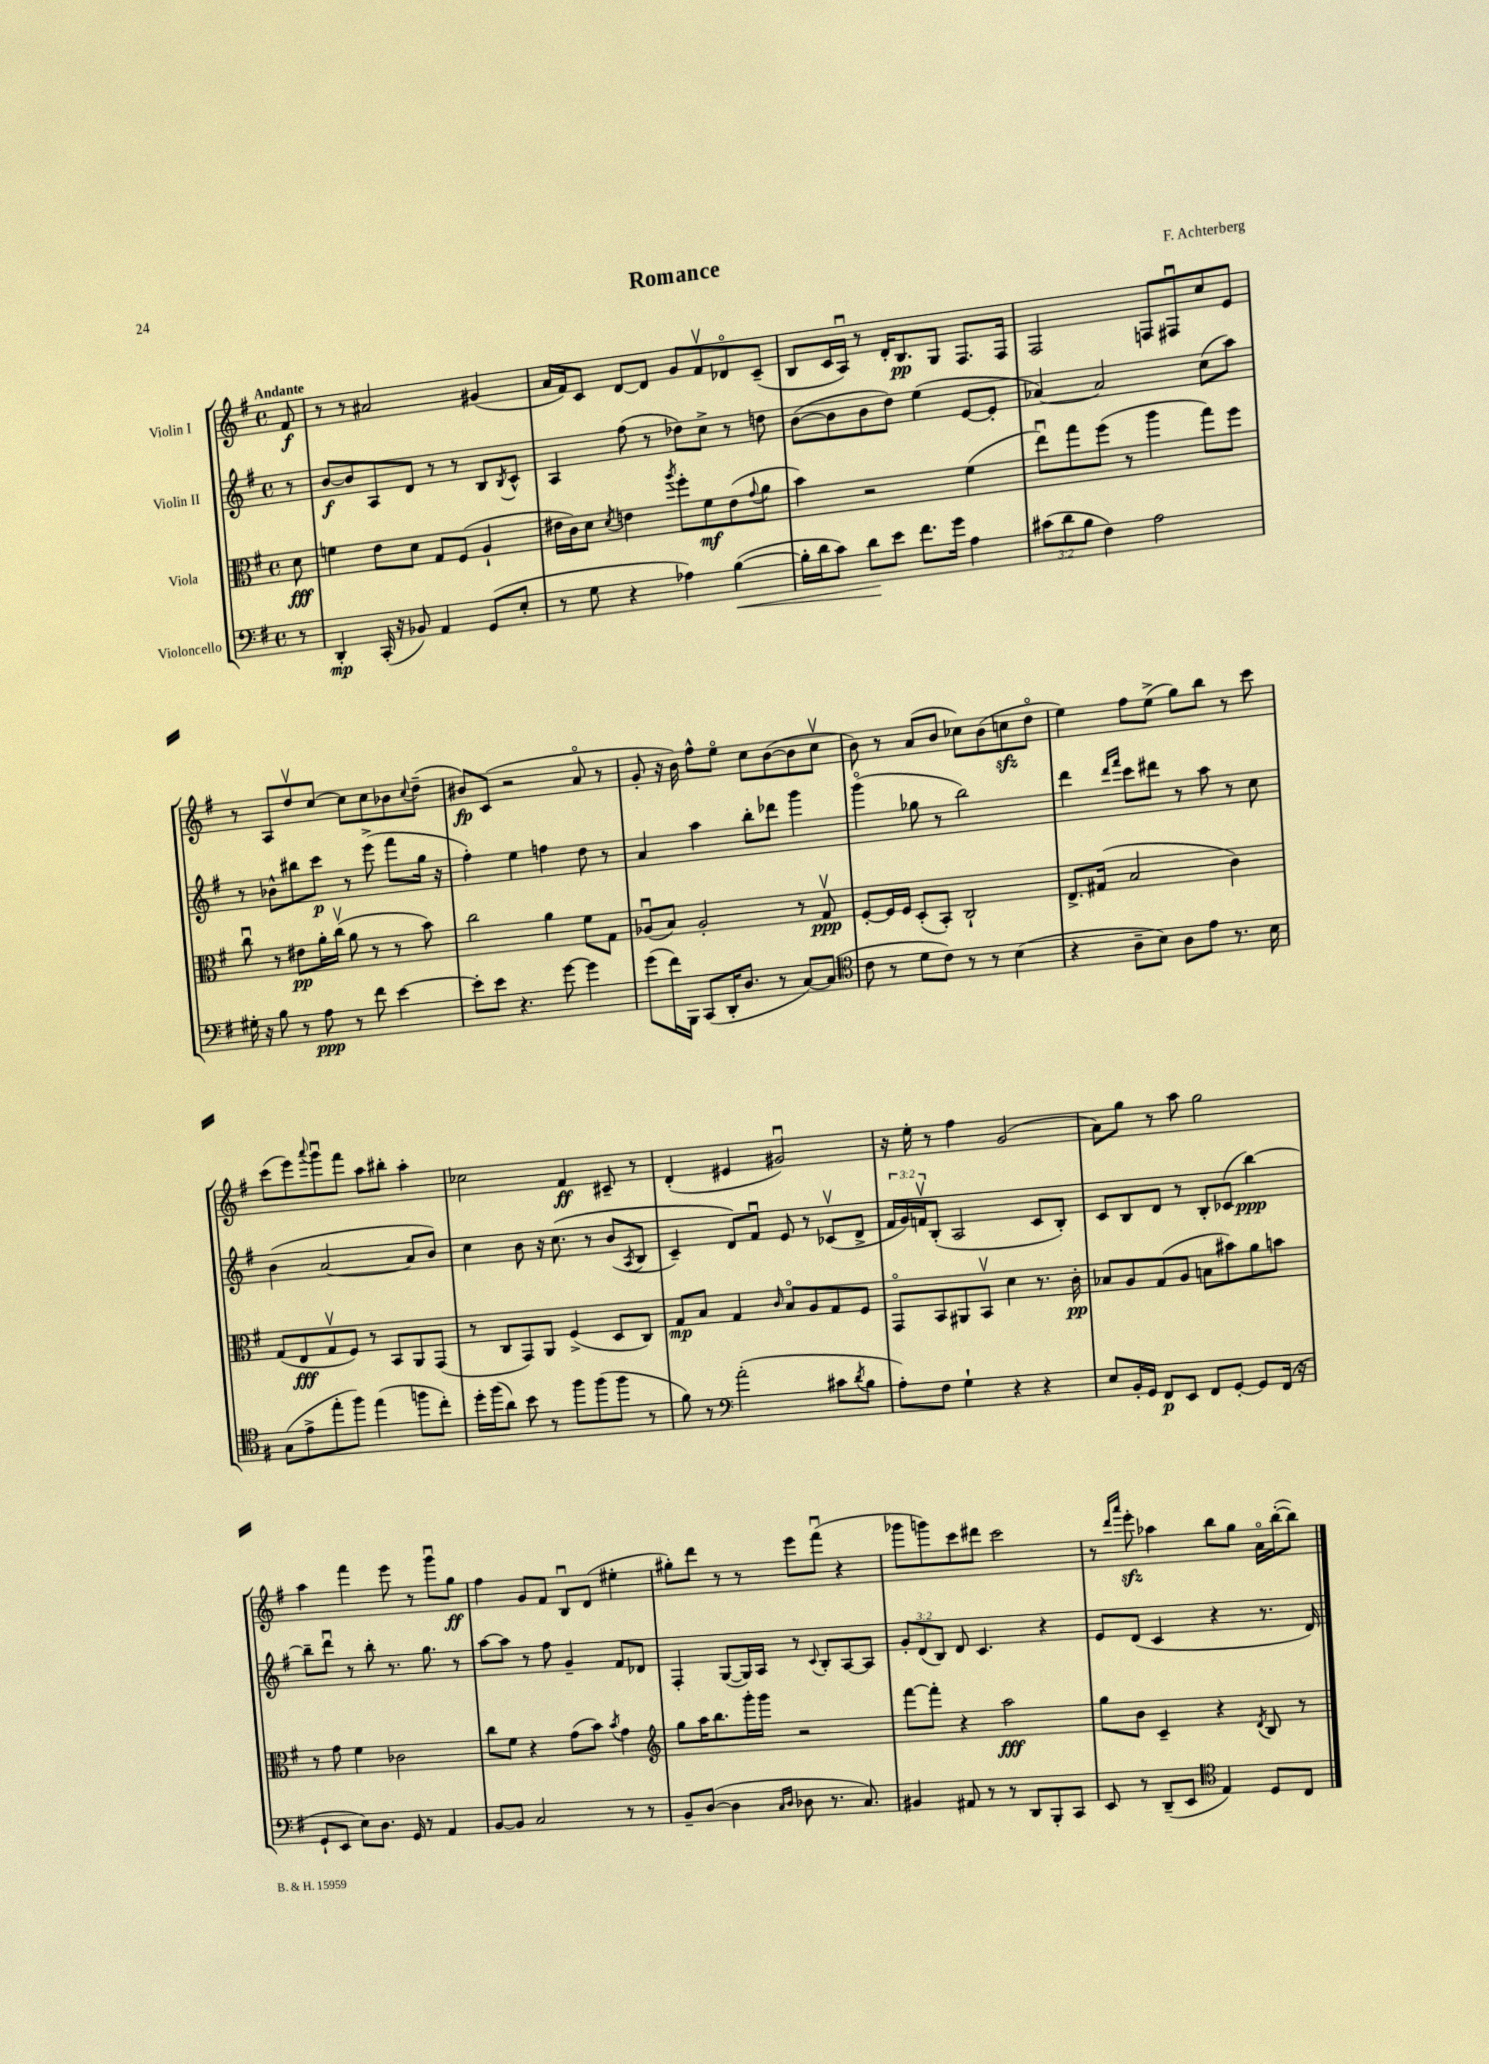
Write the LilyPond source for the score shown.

\header { title = "Romance" composer = "F. Achterberg" }
<<
\new StaffGroup <<
\new Staff = "s0" \with { instrumentName = "Violin I" } {
    \clef treble \key g \major \defaultTimeSignature \time 4/4 \partial 8 \tempo "Andante"
    fis'8\f |
    r8 r8 ais'2 gis'4( |
    a'16 fis'16) c'8 d'8~ d'8 g'8 fis'8\upbow des'8\flageolet c'8--( |
    b8 c'16 a16\downbow) r8 d'16-. b8.\pp g8 fis8. fis16 |
    fis2 f8 fis8\downbow c''8 e'8 |
    r8 a8 d''8\upbow c''8~ c''8 c''8 bes'8 \appoggiatura { c''8 } d''8--( |
    bis'8\fp) c'8( r2 a'8\flageolet r8 |
    g'8-. r16 b'16) fis''8-^ e''8\flageolet c''8 b'8~( b'8 c''8\upbow |
    b'8) r8 a'8( b'8 ces''8) b'8( c''8\sfz d''8\flageolet |
    e''4) fis''8 e''8->( g''8) b''8 r8 c'''8 |
    c'''8( e'''8) \appoggiatura { a'''8 } g'''8\downbow fis'''8 a''8 bis''8-. a''4-. |
    ces''2 fis'4\ff cis'8-- r8 |
    d'4-.( eis'4 gis'2\downbow) |
    r16 e''16-. r8 fis''4 g'2( |
    a'8) g''8 r8 a''8 g''2 |
    a''4 fis'''4 e'''8 r8 g'''8\downbow g''8\ff |
    fis''4 g'8 fis'8 b8\downbow d'8( eis''4-. |
    gis''8-.) d'''8 r8 r8 e'''8 fis'''8\downbow( r4 |
    ges'''8 g'''8) c'''8 dis'''8 c'''2 |
    r8 \grace { d'''16 a'''16 } e'''8-.\sfz aes''4 b''8 g''8 a'16\flageolet b''16~-.( b''8) \bar "|." |
}
\new Staff = "s1" \with { instrumentName = "Violin II" } {
    \clef treble \key g \major \defaultTimeSignature \time 4/4 \override Staff.TupletNumber.text = #tuplet-number::calc-fraction-text \partial 8
    r8 |
    b'8~\f b'8 a8 d'8 r8 r8 b8 \acciaccatura { b8 } c'8-^ |
    a4 fis''8( r8 des''8) c''8-> r8 d''8 |
    b'8~( b'8 b'8 d''8) e''4( e'8~ e'8-. |
    aes'4~) aes'2 c''8( a''8) |
    r8 bes'8-^ bis''8 c'''8\p r8 e'''8->( fis'''8 g''16 r16 |
    fis''4-.) e''4 f''4 d''8 r8 |
    a'4 a''4 b''8-. des'''8 g'''4 |
    g'''4\flageolet( ges''8 r8 b''2) |
    d'''4 \grace { d'''16 fis'''16 } c'''8 dis'''8 r8 a''8 r8 c''8 |
    b'4( a'2~ a'8 b'8) |
    c''4 b'8 r16 c''8.\( r8 b'8( \acciaccatura { a8 } b8 |
    c'4--) d'8\) fis'8\downbow e'8 r8 ces'8\upbow( d'8-> |
    \tuplet 3/2 { fis'16 g'16) f'16\upbow } b8-.( a2 c'8 b8-.) |
    c'8 b8 d'8 r8 b8-. ces'8( b''4~\ppp) |
    b''8-- d'''8\downbow r8 b''8-. r8. g''8. r8 |
    a''8~ a''8 r8 fis''8 g'4-- fis'8 des'8 |
    fis4-. g8~( g16) a16 r8 \appoggiatura { c'8 } b8-. a8~ a8 |
    \tuplet 3/2 { g'8-. d'8( b8) } d'8 c'4. r4 |
    e'8 d'8( c'4 r4 r8. d'16) \bar "|." |
}
\new Staff = "s2" \with { instrumentName = "Viola" } {
    \clef alto \key g \major \defaultTimeSignature \time 4/4 \partial 8
    d'8\fff |
    f'4 e'8 d'8 g8 fis8( a4-! |
    eis'16 c'16) d'8 \acciaccatura { d'8 } e'4 \acciaccatura { a''8 } fis''8-. fis'8\mf e'8( \appoggiatura { g'8 } a'8 |
    b'4) r2 fis'4( |
    e''8\downbow) g''8 fis''8( r8 a''4 g''8) fis''8 |
    c''8\downbow r8 eis'8\pp a'16-. c''16\upbow( a'8 r8 r8 b'8) |
    c''2 a'4 fis'8 g8 |
    aes8\downbow( b8) aes2-. r8 g8\upbow\ppp |
    fis8~-. fis16 fis16 d8-.( b,8-.) c2-! |
    e8.-> gis16( b2 c'4) |
    g8( e8\fff g8\upbow fis8) r8 b,8 a,8 g,8( |
    r8 c8 g,8) a,8 fis4->( d8 c8) |
    g8\mp b8 g4 \grace { c'16 } b8\flageolet a8 g8 fis8 |
    g,8\flageolet b,8 ais,8 b,8\upbow d'4 r8. c'16-.\pp |
    bes8 a8 g8( a8 b8 bis'8) a'8 b'8 |
    r8 g'8 fis'4 ces'2 |
    c''8 fis'8 r4 g'8( b'8) \acciaccatura { b'8 } g'4 |
    \clef treble g''8 a''16 b''8. g'''16-. g'''16 r2 |
    fis'''8~ fis'''8-. r4 a''2\fff |
    g''8 b'8 c'4-- r4 \acciaccatura { d'8 } b8 r8 \bar "|." |
}
\new Staff = "s3" \with { instrumentName = "Violoncello" } {
    \clef bass \key g \major \defaultTimeSignature \time 4/4 \override Staff.TupletNumber.text = #tuplet-number::calc-fraction-text \partial 8
    r8 |
    d,4-.\mp c,16-.( r16 bes,8) a,4 g,8( e8-. |
    r8 g8 r4 aes4) b4~\<( |
    b16-. d'16 c'8) d'8\! e'8 fis'8. g'16 a4 |
    \tuplet 3/2 { cis'8( d'8 b8 } fis4) a2 |
    gis16-. r16 b8 r8 a8\ppp r8 fis'8 e'4~ |
    e'8-. e'8 r4. g'8~ g'4 |
    g'8( fis'16) b,,16 c,8( d,16-. d8. r8 c8~) c8( |
    \clef tenor c'8 r8 d'8 c'8) r8 r8 b4( |
    r4 a8-- b8) a8 e'8 r8. b16 |
    g8( e'8-> e''8-. fis''8) e''4( f''8 c''8-.) |
    d''16-. fis''16( a'8) b'8 r8 fis''8 fis''8( fis''8 r8 |
    fis'8) r8 \clef bass a'2-.( cis'8 \acciaccatura { d'8 } b8 |
    a8-.) fis8 g4-! r4 r4 |
    e8 b,16-. g,16 fis,8\p e,8 fis,8 g,8~-. g,8 fis,16( r16 |
    g,8-! e,8 e8) d8. g,16 r8 a,4 |
    b,8~ b,8 c2 r8 r8 |
    b,8-- d8~( d4 \grace { c16 d16 } des8 r8. c8.) |
    bis,4 ais,8 r8 r8 d,8 b,,8-. c,8 |
    e,8 r8 d,8--( e,8 \clef tenor e4) d8 c8 \bar "|." |
}
>>
>>
\layout { \context { \Score \remove "Bar_number_engraver" } }
